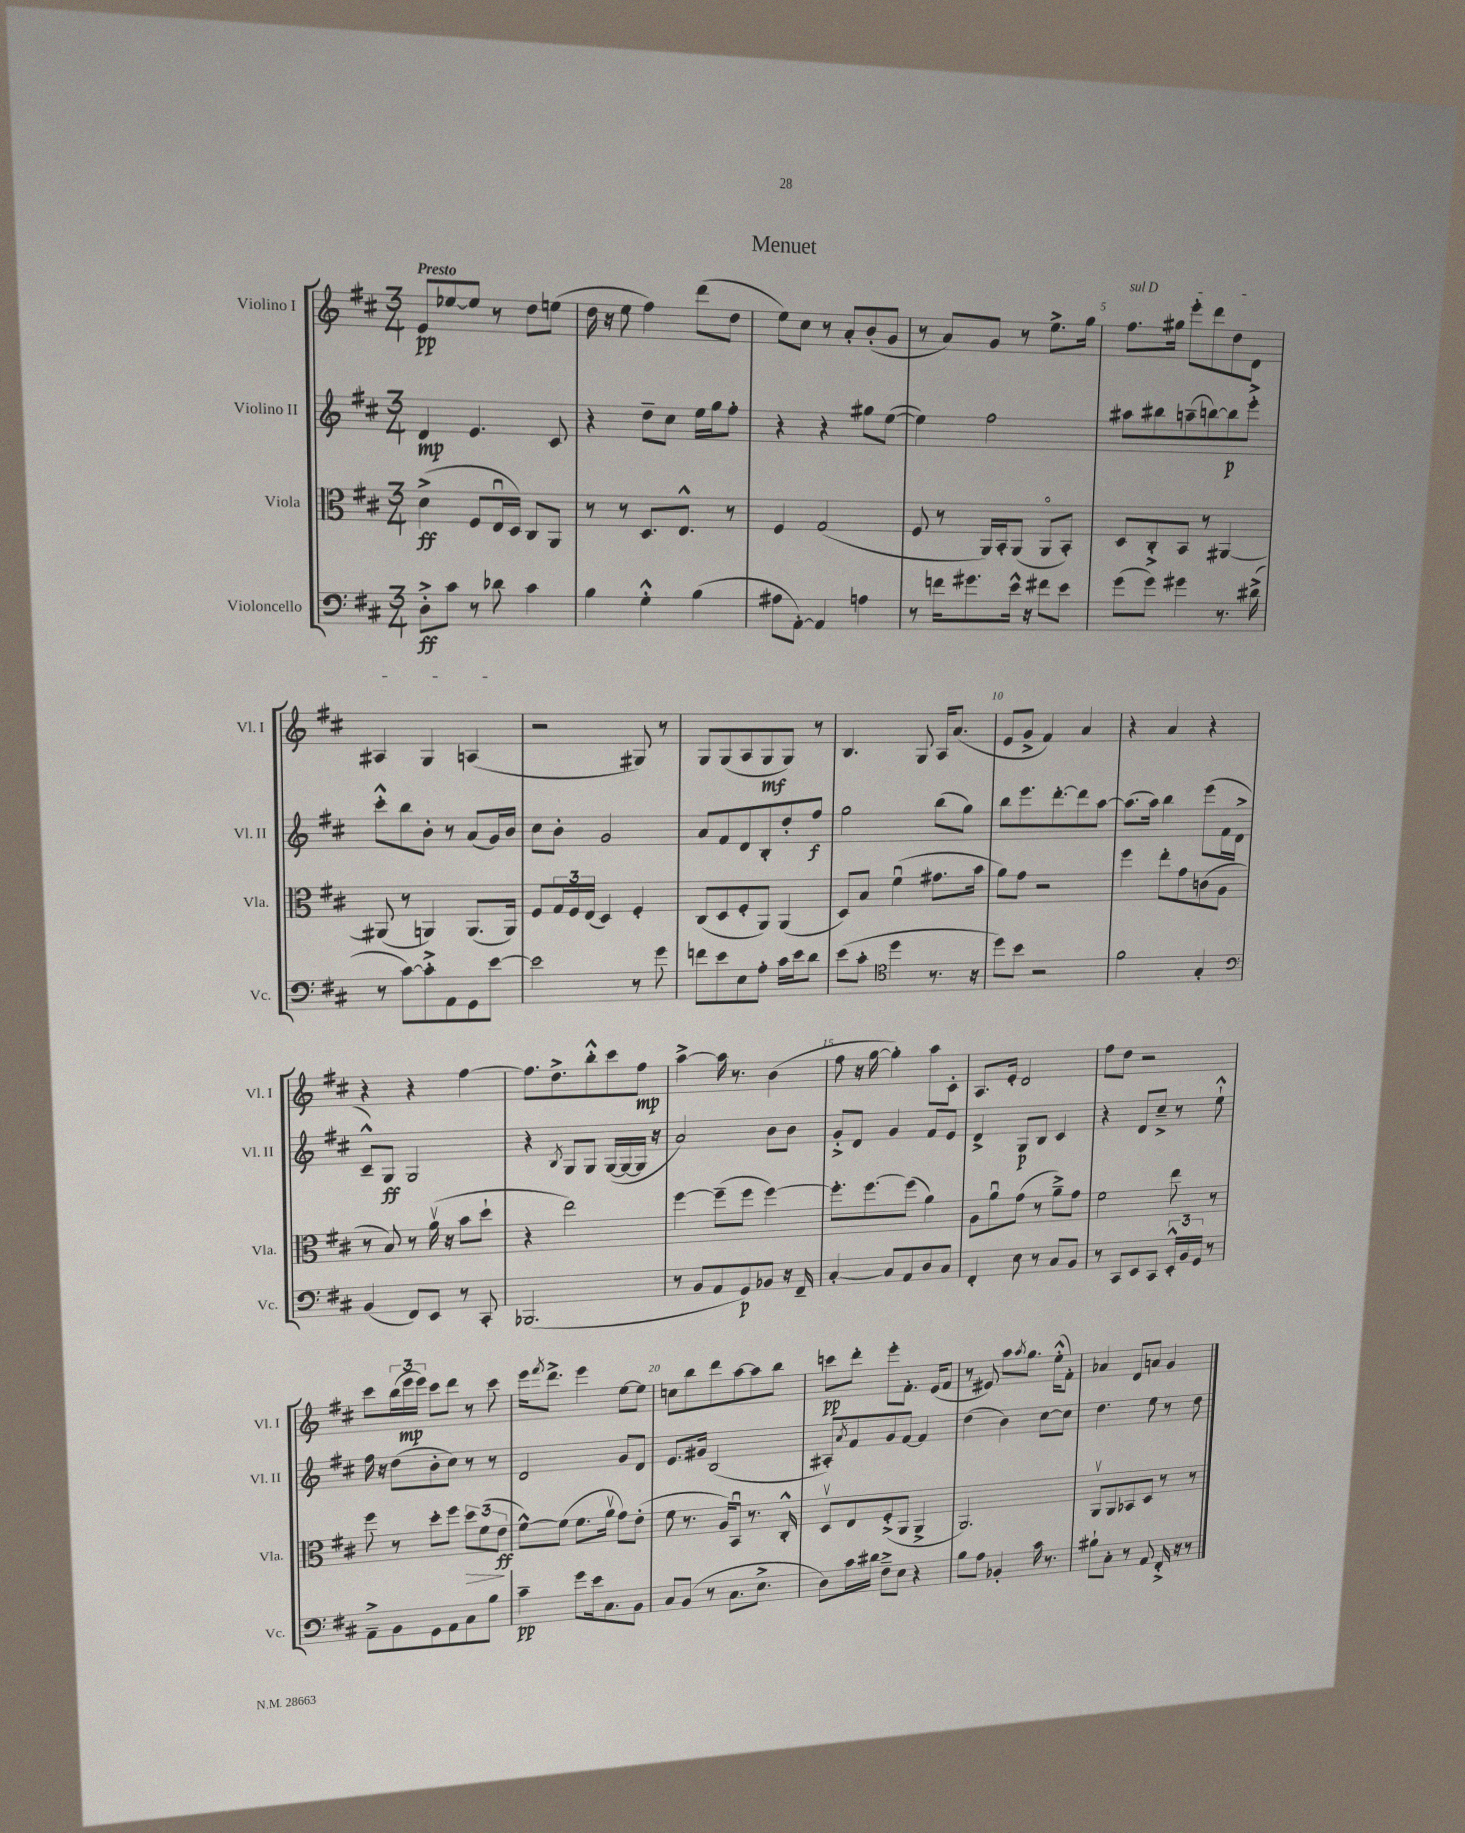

**kern	**kern	**kern	**kern
*staff4	*staff3	*staff2	*staff1
*clefF4	*clefC3	*clefG2	*clefG2
*k[f#c#]	*k[f#c#]	*k[f#c#]	*k[f#c#]
*M3/4	*M3/4	*M3/4	*M3/4
8D'^	(4d^	4d	8e
8c#	.	.	[8ee-
8r	8F#	4.e	8ee-]
8d-	16Eu	.	8r
.	16D)	.	.
4c#	8C#	.	8dd
.	8AA	8c#	(8ee
=	=	=	=
4B	8r	4r	16dd
.	.	.	16r
.	8r	.	8ee
4G'^^	8.D	8dd~	4ff#)
.	.	8cc#	.
.	8.E^^	.	.
(4B	.	16ee	(8ddd
.	.	16gg	.
.	8r	8ff#'	8dd
=	=	=	=
8A#	4F#	4r	8ee)
[8AA')	.	.	8cc#
4AA]	(2G	4r	8r
.	.	.	8a'
4A	.	8gg#	(8b'
.	.	([8ee	8g
=	=	=	=
8r	8F#	4ee])	8r
16f	8r	.	8a)
8.g#	.	.	.
.	16AA)	2ff#	8g
.	16BB'	.	.
16e^^	(8AA	.	8r
16r	.	.	.
8f#	8AAo	.	8.ee^
8e	8BB')	.	.
.	.	.	16gg
=	=	=	=
(8g	8D	8aa#	8.ff#
8g)	8C#'^	8bb#	.
.	.	.	16gg#
4g#	8BB	(8aa~	8eee'
.	8r	[8bb)	8ddd
8.r	[4AA#	8bb]	8dd
.	.	8eee'^	8d
(16d#^	.	.	.
=	=	=	=
8r	(8AA#]	8ccc#'^^	4A#
[8c#)	8r	8bb	.
8c#'^]	4AA)	8b'	4G
8AA	.	8r	.
8GG	(8.AA	(8a	(4A
[8e	.	16g)	.
.	16AA)	16b	.
=	=	=	=
2e]	8F#	8cc#	2r
.	24G	8b'	.
.	24F#	.	.
.	(24E	.	.
.	4D)	2g	.
8r	4F#'	.	8G#)
8g	.	.	8r
=	=	=	=
8f	(8C#	8a	8G
8e	8D	8f#	(8G
8E	8F#'	8d	8A
8A'	8AA)	8B'	8G
16c#	(4AA	8dd'	8G)
16e	.	.	.
8d	.	8ff#	8r
=	=	=	=
(8e	8D)	2gg	4.B
8c#'	8B	.	.
*clefC4	*	*	*
4dd	(4f#u	.	.
.	.	.	8G
8.r	8.g#	(8bb	16A
.	.	.	(8.a
.	.	8gg)	.
16r	16b	.	.
=	=	=	=
8dd)	8a)	8bb	8e
8b	8g	8.eee	8g^
2r	2r	.	4f#)
.	.	[8.ddd'	.
.	.	8ddd]	4a
.	.	[8aa	.
=	=	=	=
2f#	4ff#	(8.aa]	4r
.	.	16aa)	.
.	8ee'	4bb	4a
.	8g	.	.
4G'	(8c	(8eee	4r
.	8A	16f#	.
.	.	16d^	.
=	=	=	=
*clefF4	*	*	*
(4BB	8r	8c#~^^)	4r
.	8B)	8G	.
8FF#)	8r	2G	4r
8EE	(16av	.	.
.	16r	.	.
8r	8b	.	[4ff#
8CC#'	8dd`	.	.
=	=	=	=
(2.BBB-	4r	4r	8.ff#]
.	.	.	8.dd^
.	.	8qB	.
.	2ee)	8G	.
.	.	8G	8bb'^^
.	.	([16G	8ccc#
.	.	16G_	.
.	.	16G]	8ff#
.	.	16r	.
=	=	=	=
8r	[4ff#	2a)	[4aa^
8BB	.	.	.
8AA	(8ff#~]	.	16aa]
.	.	.	8.r
8GG)	8ff#	.	.
8BB-	[4ff#)	8b	(4b
16r	.	8b	.
16FF#~	.	.	.
=	=	=	=
[4C#'	8.ff#']	8g'^	8ff#
.	.	8d	16r
.	[8.ff#	.	[16gg
8C#]	.	4g	4gg'])
8AA	(8ff#]	.	.
8D	4a)	8f#	8aa
8C#	.	8e	8c#'
=	=	=	=
4FF#'	8A	4d^	8.A
.	8au	.	.
.	.	.	16e'
8E	(8g	8G	2d
8r	8r	8B	.
8C#	8a~^)	4c#	.
8BB	8g	.	.
=	=	=	=
8r	2f#	4r	8ff#
8CC#	.	.	8dd
8EE	.	8d	2r
8CC#	.	8cc#~^	.
24EE'^^	8ee	8r	.
24BB	.	.	.
24GG	.	.	.
8r	8r	8ee`^^	.
=	=	=	=
8AA~^	8ff#	16ff#	8ccc#
.	.	16r	.
8BB	8r	(8dd	(24bb
.	.	.	24eee
.	.	.	24eee)
8GG	8dd'	8b'	8ccc#
8AA	8ff#	8cc#)	8ddd
8C#	12dd	8r	8r
.	(12f#	.	.
8B	.	8r	8ccc#
.	12e	.	.
=	=	=	=
4c#~	[8f#^^)	2d	16eee
.	.	.	8qfff#
.	.	.	8.ddd^
.	(8f#]	.	.
8g	8.f#	.	4eee
16e	.	.	.
8.C#	16av	.	.
.	8g)	8g	[8ee
8BB	(8e'	8d	8ee]
=	=	=	=
8C#	8f#	8.e	8cc
(8BB	8.r	.	8bb
.	.	16g#	.
8r	.	(2B	8ddd
.	16A)	.	.
8.C#	8BBu	.	[8aa
.	8.r	.	8aa]
8.E^	.	.	.
.	.	.	8bb
.	16C#'^^	.	.
=	=	=	=
8D)	8Dv	8A#')	8ccc
.	.	8qa	.
16c#	8E	8f#	8ddd'
16d#	.	.	.
8F#~^	(8F#'^	8g	8eee'
8E	8AA	[8f#	8.f#'
4r	4AA^	4f#]	.
.	.	.	(16e
.	.	.	8f#
=	=	=	=
8B	2.AA)	(4dd	8r
8A	.	.	8e#)
4BB-'	.	4b)	8aa
.	.	.	8qaa
.	.	.	8.gg
16c#	.	[8cc#	.
8.r	.	.	(16ee'^^
.	.	8cc#]	8f#')
=	=	=	=
8B#`	8AAv	4.dd	4a-
8C#'	8AA	.	.
8r	8BB-	.	8d
8AA	8D	8ee	8a
16FF#'^	8r	8r	4g
16r	.	.	.
8r	8r	8dd	.
==	==	==	==
*-	*-	*-	*-
